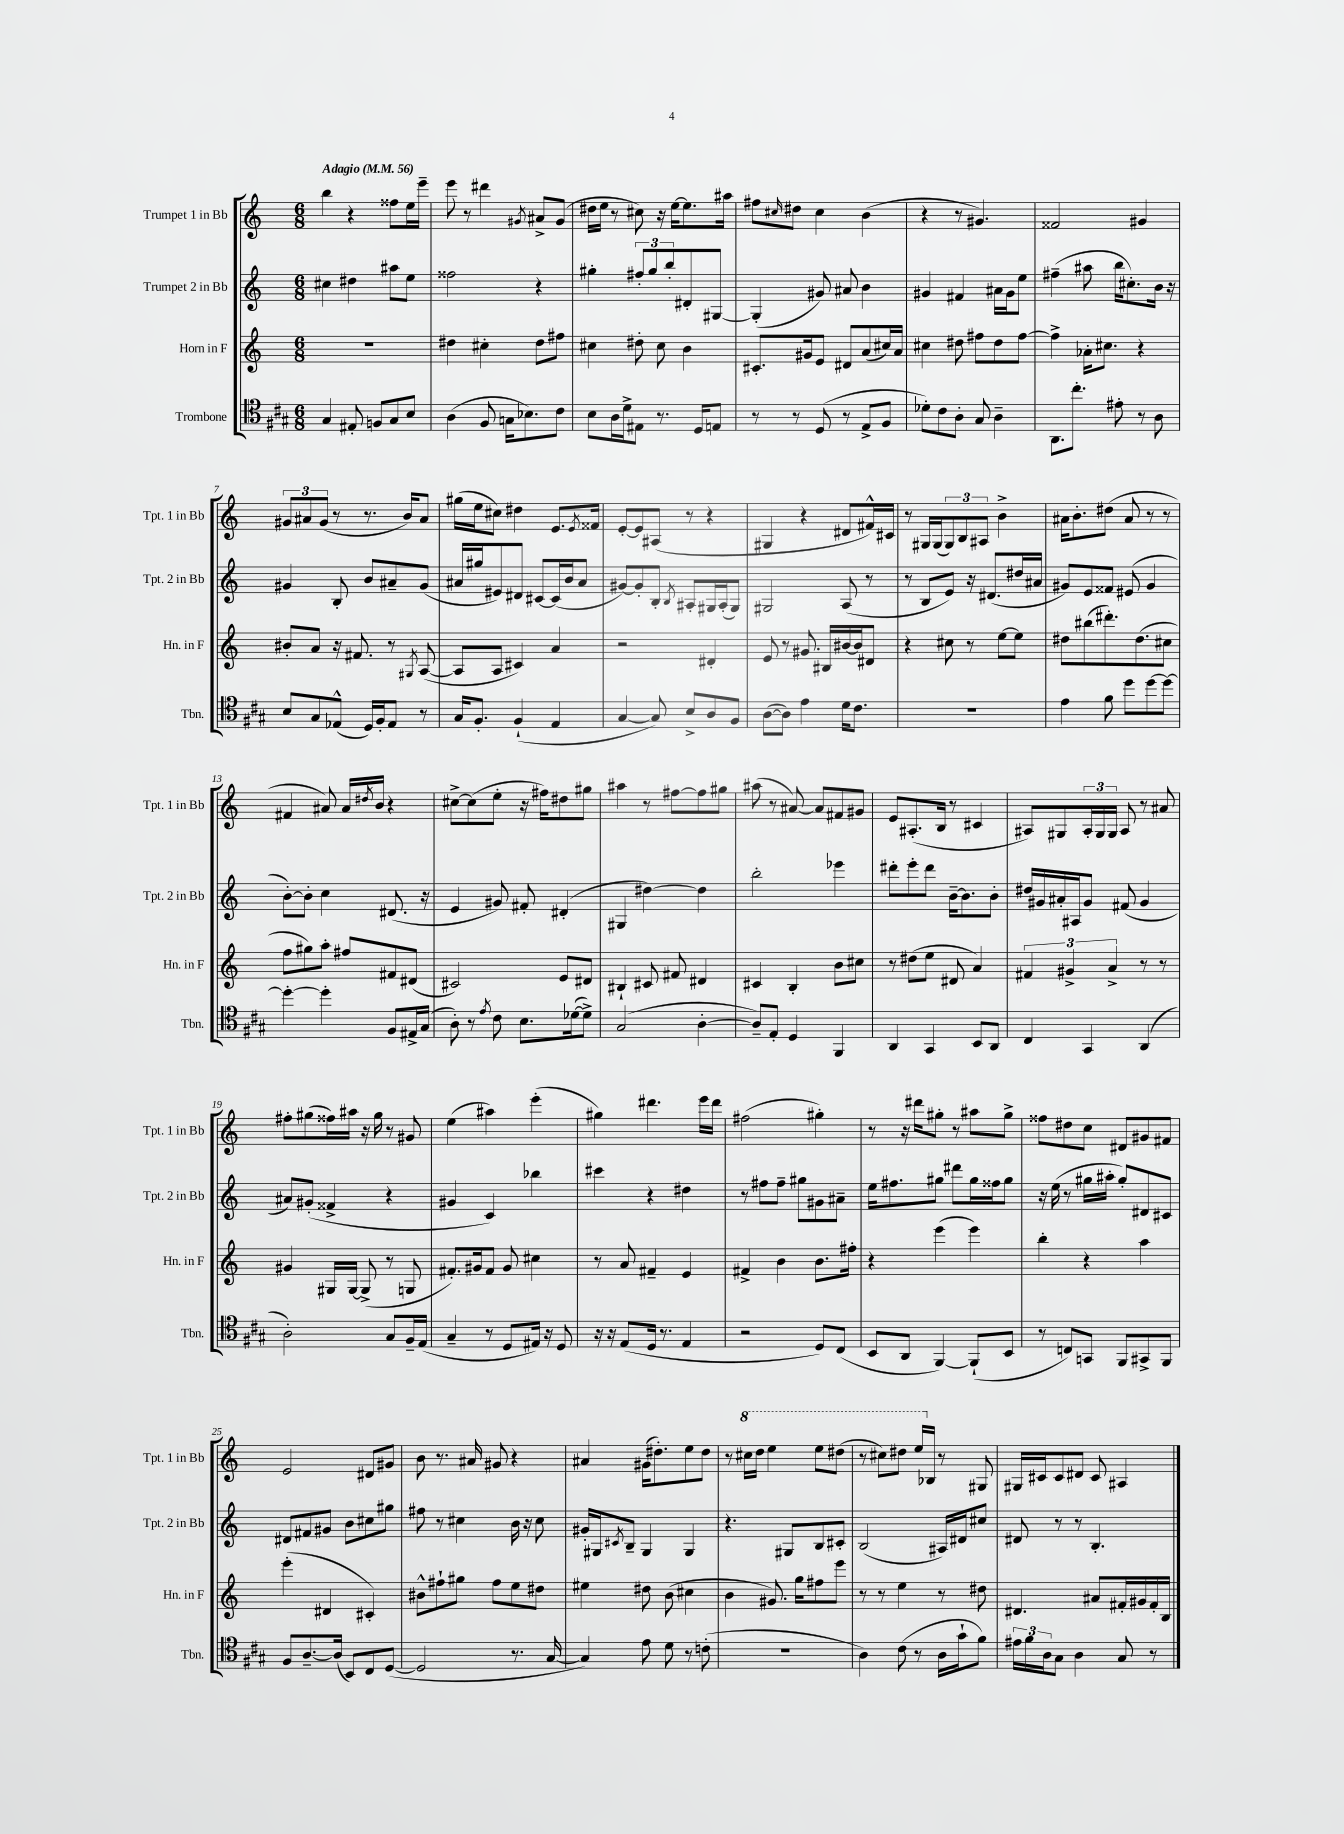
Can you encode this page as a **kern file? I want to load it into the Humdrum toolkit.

**kern	**kern	**kern	**kern
*staff4	*staff3	*staff2	*staff1
*clefC4	*clefG2	*clefG2	*clefG2
*k[f#c#g#]	*k[]	*k[]	*k[]
*M6/8	*M6/8	*M6/8	*M6/8
*MM56	*MM56	*MM56	*MM56
4G#	2.r	4cc#	4bb
8E#'	.	4dd#	4r
8F	.	.	.
8G#	.	8aa#	8ff##
8B	.	8ee	16ee
.	.	.	16eee~
=	=	=	=
(4A	4dd#	2ff##	8eee
.	.	.	8r
8F#	4cc#'	.	4ddd#
16G	.	.	.
8.B-)	.	.	.
.	.	.	8qg#
.	8dd#	4r	8a#^
8c#	8ff#	.	(8g#
=	=	=	=
8B	4cc#	4gg#'	16dd#
.	.	.	16ee
16A	.	.	8r
16d^	.	.	.
8E#	8dd#'	12ff#'	8cc#)
.	.	12gg#	.
8.r	8cc#	.	16r
.	.	12bb'	.
.	.	.	[16ee
.	4b	8d#'	8.ee]
16D	.	.	.
8E	.	[8G#	.
.	.	.	16aa#
=	=	=	=
8r	8.c#'	(4G#']	8ff#
.	.	.	16qqcc#
8r	.	.	8dd#
.	16g#	.	.
(8D	8e	8g#)	4cc#
8r	8d#	8a#	.
8E^	(8a	4b	(4b
8F#	16cc#)	.	.
.	16a	.	.
=	=	=	=
8d-')	4cc#	4g#	4r
8c#	.	.	.
8A'	8dd#	4f#	8r
8G#	8ff#	.	4.g#)
4A~	8dd#	16a#	.
.	.	16g#	.
.	[8ff#	8ee	.
=	=	=	=
8.AA	4ff#^]	(4ff#~	2f##
8.cc#'	.	.	.
.	16a-'	8aa#	.
.	8.cc#	.	.
8e#'	.	16bb	.
.	.	8.cc#')	.
8r	4r	.	4g#
8A	.	16b	.
.	.	16r	.
=	=	=	=
8B	8b#'	4g#	12g#
.	.	.	12a#
8G#	8a	.	.
.	.	.	(12g#
(8E-^^	16r	8B'	8r
.	8.f#	.	.
16D)	.	8b	8.r
16F#'	.	.	.
8E-	8r	8a#~	.
.	.	.	16b)
.	8qG#	.	.
8r	([8A	(8g#	8a#
=	=	=	=
16G#	8A]	16a#	(16gg#
8.F#'	.	16gg#	16ee
.	8A	8e#)	8cc#)
(4F#`	4c#)	8d#	4dd#
.	.	[8c#	.
4E	4a	(16c#]	8.e
.	.	16b	.
.	.	8a#	.
.	.	.	8qe
.	.	.	16f##
=	=	=	=
[4G#	2r	[8g#)	[8e'
.	.	8g#']	8e]
8G#])	.	8B'	(8A#
.	.	8qB	.
8B^	.	8A#'	8r
8A	4d#'	16G#	4r
.	.	(16A#'	.
8F#	.	8G#)	.
=	=	=	=
([8A	8e	2G#	4G#
8A])	8r	.	.
4e	8.g#	.	4r
.	16B#	.	.
16d	[16b#	(8A	8d#
8.c#	16b#]	.	.
.	8d#	8r	16f#^^)
.	.	.	16c#
=	=	=	=
2.r	4r	8r	8r
.	.	8B	16G#
.	.	.	(16G#
.	8cc#	8e)	12G#)
.	.	.	12B
.	8r	16r	.
.	.	.	12A#
.	.	(8.d#	.
.	[8ee	.	4b^
.	8ee]	16dd#	.
.	.	16a#	.
=	=	=	=
4e	8dd#	8g#)	16a#
.	.	.	8.b'
.	(8bb#	8e	.
8f#	8.ddd#')	8f##	(8dd#
8dd	.	(8e#	8a#
.	(8.dd#	.	.
[8dd	.	4g#	8r
8dd_	8cc#	.	8r
=	=	=	=
4dd'_	8ff	[8b')	4f#
.	8gg#)	8b']	.
4dd']	8aa'	4cc	8a#)
.	8ff#	.	16a#
.	.	.	8qdd#
.	.	.	16b
8F#	8f#	(8.d#	4r
16E#^	(8d#	.	.
(16G#	.	16r	.
=	=	=	=
8A')	2c#)	4e	[8cc#^
8r	.	.	(8cc#]
8qe	.	.	.
8c#	.	8g#)	8ee'
8.B	.	8f#'	16r
.	.	.	16ff#)
.	8e	(4d#'	8dd#
([16d-	.	.	.
8d-^])	8d#	.	8gg#
=	=	=	=
(2G#	4B#`	4G#	4aa#
.	8c#	[4dd#)	8r
.	8f#	.	[8ff#
[4A'	4d#	4dd#]	8ff#]
.	.	.	8gg#
=	=	=	=
8A~])	4c#	2bb'	(8aa#
8E'	.	.	8r
4D	4B'	.	[8a#)
.	.	.	8a#]
4FF#	8b	4eee-	8f#
.	8cc#	.	8g#
=	=	=	=
4AA	8r	8ddd#'	8e
.	(8dd#	8eee'	(8.A#'
4GG#	8ee	8ddd#	.
.	.	.	16B
.	8d#	[16b~	8r
.	.	8.b]	.
8BB	4a)	.	4c#
8AA	.	8b'	.
=	=	=	=
4C#	6f#	16dd#	8A#)
.	.	16g#	.
.	.	16a#'	8G#
.	6g#^	.	.
.	.	16A#	.
4GG#	.	8g#	24A#'
.	.	.	24G#
.	6a^	.	24G#
.	.	(8f#	8A#
(4AA	8r	4g#	8r
.	8r	.	8a#
=	=	=	=
2A')	4g#	8a#)	8ff#'
.	.	(8g#'	(8gg#
.	16G#	4f##^	16ff##)
.	[16G#	.	16aa#
.	(8G#^]	.	16r
.	.	.	16gg#
8G#	8r	4r	8r
16F#~	8G	.	8g#
(16E	.	.	.
=	=	=	=
4G#~	8.f#')	4g#	(4ee
.	16g#	.	.
8r	8f#	4c)	4aa#)
8D	8g#	.	.
16E#)	4cc#	4bb-	(4eee'
16r	.	.	.
8D	.	.	.
=	=	=	=
16r	8r	4ccc#	4gg#)
16r	.	.	.
(8E	8a	.	.
16D	4f#~	4r	4.ddd#
8.r	.	.	.
4E	4e	4dd#	.
.	.	.	16eee
.	.	.	16ddd#
=	=	=	=
2r	4f#^	8r	(2ff#
.	.	8ff#	.
.	4b	8ff#~	.
.	.	8gg#	.
8D)	8.b	8g#	4gg#')
(8C#	.	8a#~	.
.	16ff#'	.	.
=	=	=	=
8BB	4r	16ee	8r
.	.	8.ff#	.
8AA	.	.	16r
.	.	.	16ddd#
[4FF#)	(4eee	8gg#	8gg#'
.	.	8ddd#	8r
(8FF#`]	4eee)	16gg#	8aa#
.	.	16ff##	.
8BB	.	8gg#	8gg#^
=	=	=	=
8r	4bb'	16r	8ff##
.	.	(16ee	.
8C)	.	8r	8dd#
8GG	4r	16gg#	8cc
.	.	16aa#'	.
8FF#	.	8gg#')	8d#
8GG#^	4aa	8d#	8g#
8FF#	.	8c#	8f#
=	=	=	=
8F#	(4eee'	8d#	2e
[8.A~	.	8f#	.
.	4d#	8g#	.
(16A]	.	.	.
8BB)	.	8b	.
8C#	4c#')	8cc#	8d#
([8D	.	8gg#	8g#
=	=	=	=
2D]	8b#^^	8ff#	8b
.	8ff#`	8r	8.r
.	8gg#	4cc#	.
.	.	.	16a#
.	8ff#	.	8g#
8.r	8ee	16b	4r
.	.	16r	.
.	8dd#	8cc#	.
[16G#	.	.	.
=	=	=	=
4G#])	4ee#	16g#'	4a#
.	.	16G#	.
.	.	8qc#	.
.	.	8B~	.
8e	8dd#	4G#	(16g#
.	.	.	8.dd#')
8d	(8b	.	.
8r	4cc#	4G#	8ee
(8c'	.	.	8dd#
=	=	=	=
2.r	4b	4.r	8r
.	.	.	16ccc#
.	.	.	16ddd
.	8.g#)	.	4eee
.	.	8G#	.
.	16gg	.	.
.	8ff#	8B	8eee
.	8eee	8c#'	(8ddd#
=	=	=	=
4A)	8r	(2B	8r
.	8r	.	8ccc#)
(8c#	4ee	.	8ddd#
8r	.	.	16eee
.	.	.	16B-
16A	8r	16A#)	8r
16g#`	.	16d#	.
8f#)	8dd#	8cc#	8G#
=	=	=	=
24e#	4.d#	8d#	16G#
24f#	.	.	.
.	.	.	16c#
24A	.	.	.
8G#	.	8r	8c#
4A	.	8r	8d#
.	8a#	4.B'	8c#
8G#	16f#'	.	4A#
.	16g#	.	.
8r	16f#'	.	.
.	16B	.	.
==	==	==	==
*-	*-	*-	*-
